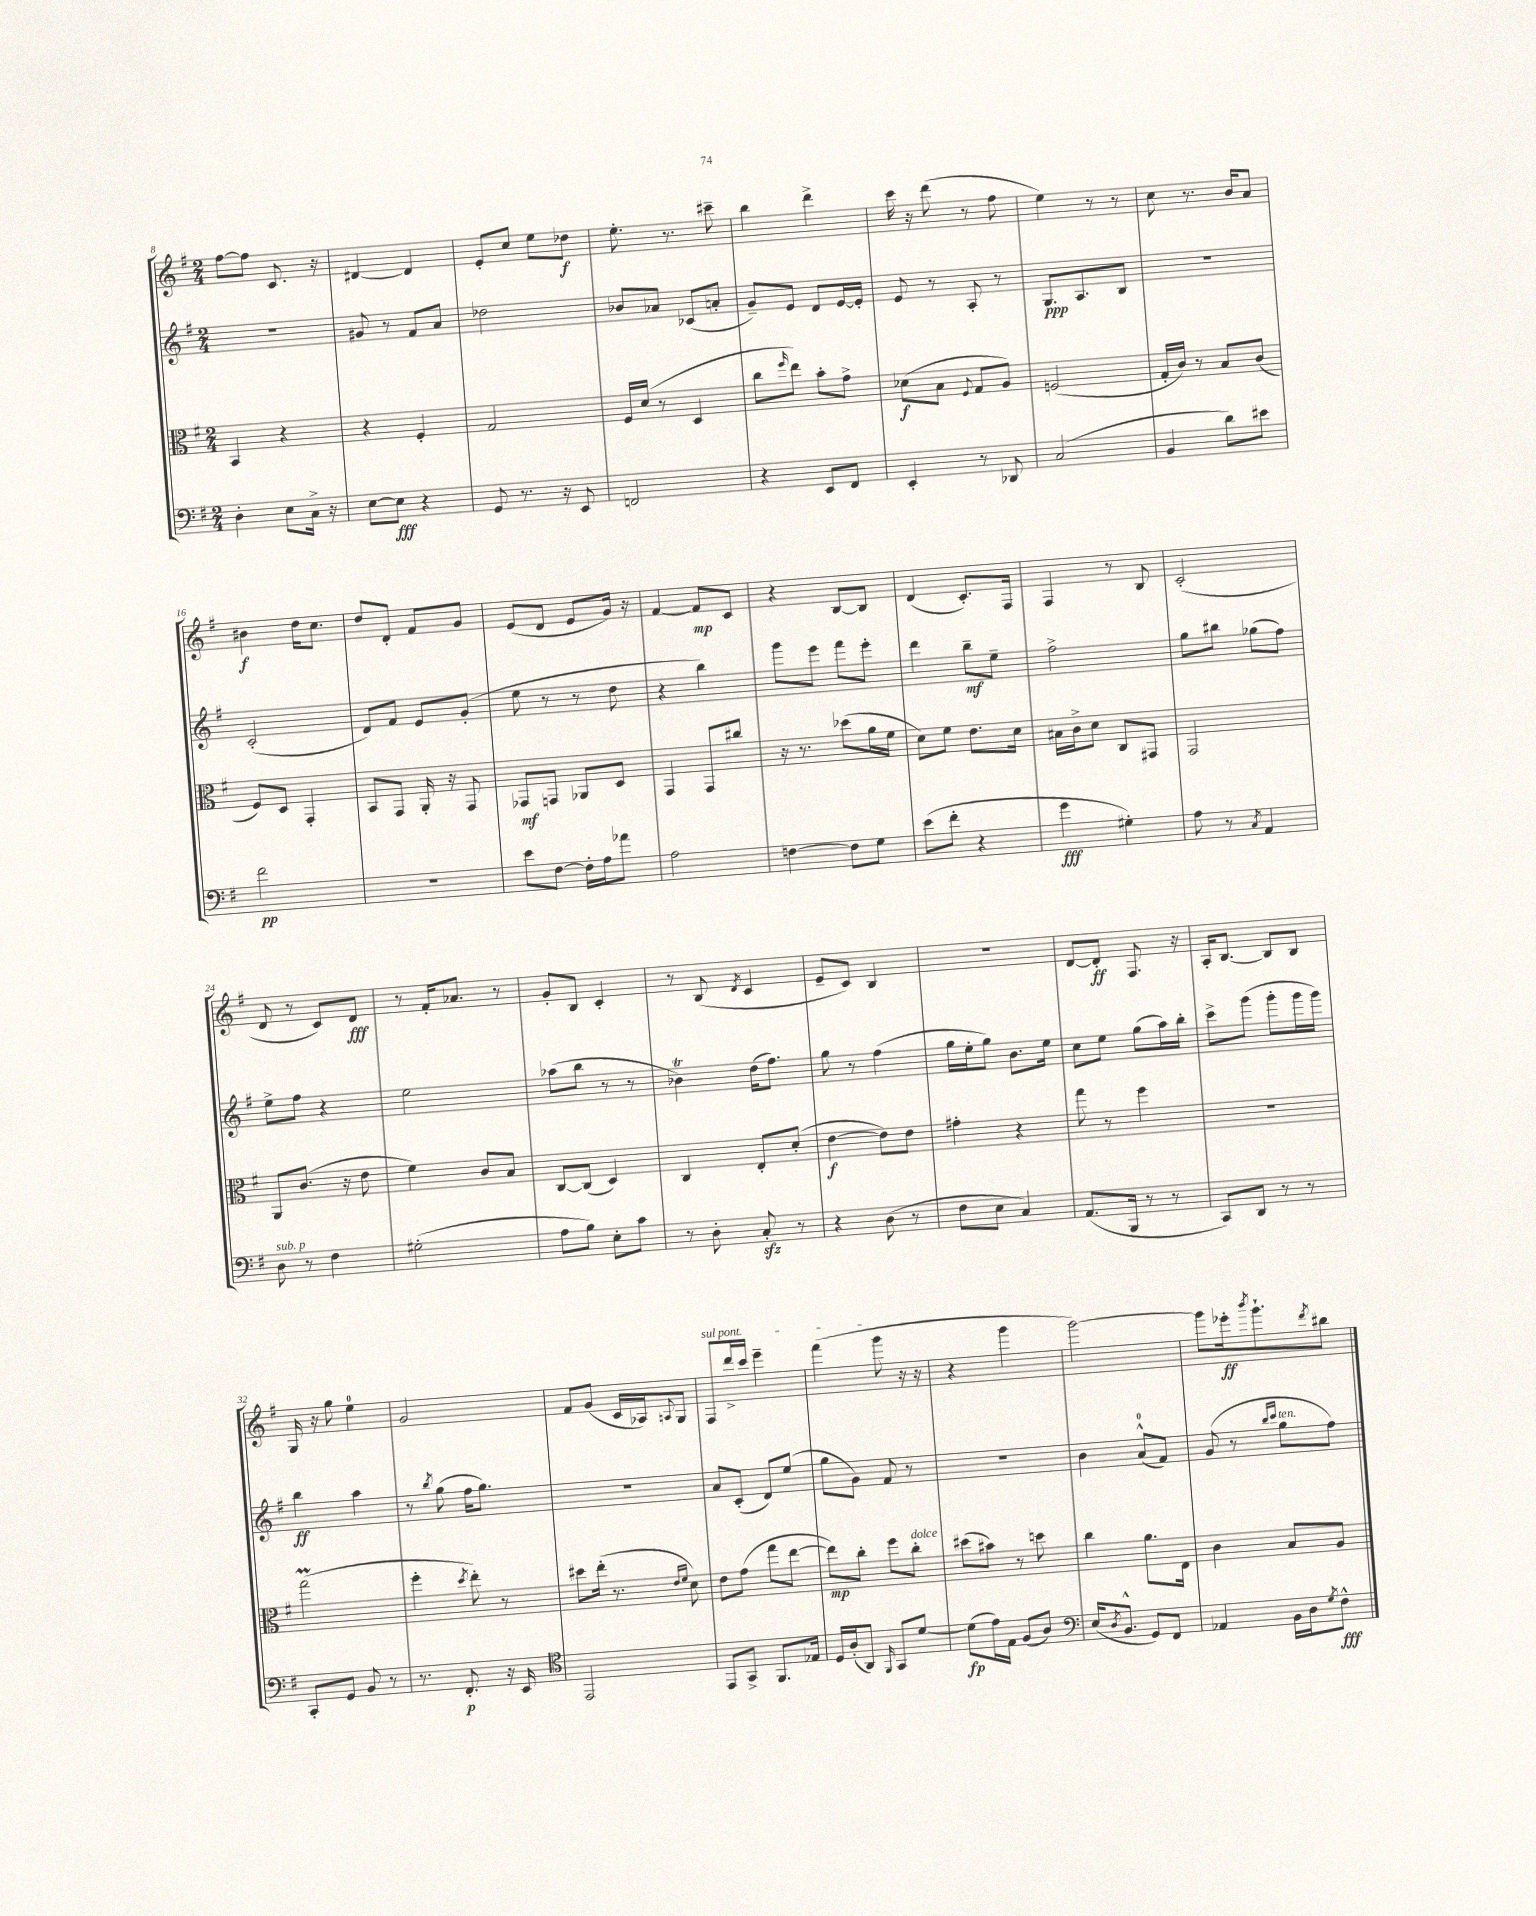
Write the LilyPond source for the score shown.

<<
\new StaffGroup <<
\new Staff = "s0" {
    \clef treble \key g \major \numericTimeSignature \time 2/4
    fis''8~ fis''8 c'8. r16 |
    dis'4~ dis'4 |
    e'8-. c''8 e''8 des''8\f |
    e''8.-. r8. cis'''8-- |
    b''4 d'''4-> |
    c'''16 r16 d'''8( r8 fis''8 |
    e''4) r8 r8 |
    c''8 r8. b'16 a'8 |
    bis'4\f d''16 c''8. |
    d''8 d'8-. fis'8 g'8 |
    e'8( d'8 e'8 g'16) r16 |
    fis'4~ fis'8\mp c'8 |
    r4 b8~ b8 |
    d'4( c'8.-.) fis16 |
    fis4 r8 b8 |
    c'2-.( |
    d'8 r8 c'8) d'8\fff |
    r8 fis'16-. aes'8. r8 |
    g'8-. b8 c'4-. |
    r8 b8( \acciaccatura { d'8 } c'4 |
    e'8-- c'8) b4 |
    r2 |
    d'8~ d'8-.\ff fis8. r16 |
    a16-. b8.~ b8 b8 |
    g16 r16 g''8 e''4-0 |
    g'2 |
    fis'8 g'8( c'16 aes16) \appoggiatura { a8 } g8 |
    \once \override TextSpanner.bound-details.left.text = \markup { \italic "sul pont." } fis8\startTextSpan d'''16-> c'''16 e'''4-- |
    fis'''4( g'''8\stopTextSpan r16 r16 |
    r4 g'''4 |
    g'''2~) |
    g'''8 ees'''16-.\ff \acciaccatura { b'''8 } g'''8.-! \acciaccatura { d'''8 } bis''8 \bar "|." |
}
\new Staff = "s1" {
    \clef treble \key g \major \numericTimeSignature \time 2/4
    R2 |
    gis'8 r8 fis'8 a'8 |
    des''2 |
    bes'8 aes'8 ces'8( a'8-. |
    g'8--) e'8 d'8 e'16~ e'16-. |
    e'8 r8 a8-. r8 |
    g8.\ppp a8. b8 |
    R2 |
    c'2-.( |
    d'8) fis'8 e'8 g'8-.( |
    e''8 r8 r8 d''8 |
    r4 b''4) |
    g'''8 e'''8 fis'''8 e'''8-. |
    d'''4 b''8--\mf e''8-- |
    fis''2-> |
    g''8 bis''8 ges''8( fis''8) |
    e''8-> fis''8 r4 |
    e''2 |
    aes''8( b''8 r8 r8 |
    bes'4\trill) d''16( fis''8.) |
    g''8 r8 fis''4( |
    g''16 e''16-. g''8) b'8. e''16 |
    c''8 e''8 g''8( a''16) b''16-. |
    c'''8-> g'''8( g'''8-. g'''16 g'''16) |
    b''4\ff a''4 |
    r8 \acciaccatura { b''8 } g''8( fis''16 g''8.) |
    R2 |
    a'8 c'8-.( d'8) e''8( |
    g''8 g'8) fis'8 r8 |
    r2 |
    b'4 a'8-0-^( fis'8) |
    g'8( r8 \grace { b''16 c'''16 } g''8^\markup { \italic "ten." } fis''8) \bar "|." |
}
\new Staff = "s2" {
    \clef alto \key g \major \numericTimeSignature \time 2/4
    b,4 r4 |
    r4 fis4-. |
    g2 |
    fis16 d'16( r8 d4 |
    c''8 \grace { fis''16 } e''8) b'8-. g'8-> |
    des'8\f( b8 \appoggiatura { fis8 } g8 a8) |
    f2( |
    g16-. c'16) r8 b8 c'8( |
    fis8) d8 g,4-. |
    b,8 g,8 a,16-. r16 g,8 |
    ges,8\mf g,8 aes,8 d8 |
    g,4 g,8 cis''8 |
    r16 r8. des''8( a'16 fis'16 |
    d'8) fis'8 e'8. d'16 |
    bis16 c'16-> d'8 c8 gis,8 |
    g,2 |
    a,8 c'8.( r16 e'8 |
    fis'4) c'8 b8 |
    c8~ c8( d4) |
    c4 e8-. d'8-.( |
    e'4~\f e'8) e'8 |
    gis'4-. r4 |
    g''8 r8 fis''4 |
    r2 |
    g''2\prall( |
    fis''4-. \acciaccatura { d''8 } e''8-.) r8 |
    dis''8 e''16-.( r8. \grace { e'16 fis'16 } d'8) |
    e'8 g'8( g''8 e''8~ |
    e''8\mp) c''8-. fis''8 c''8-.^\markup { \italic "dolce" } |
    dis''8( bis'8) r8 d''8 |
    c''4 a'8. e16 |
    c'4 b8 a8 \bar "|." |
}
\new Staff = "s3" {
    \clef bass \key g \major \numericTimeSignature \time 2/4
    d4-. e8 c16-> r16 |
    e8~ e8\fff r4 |
    g,8 r8. r16 e,8 |
    f,2 |
    r4 e,8 fis,8 |
    e,4-. r8 des,8 |
    c2( |
    b,4 d'8) eis'8 |
    fis'2\pp |
    r2 |
    e'8 fis8~ fis16-. a16 aes'8 |
    a2 |
    f4~ f8 g8 |
    e'8( fis'8-. r4 |
    g'4\fff gis4-.) |
    a8 r8 \acciaccatura { c8 } a,4 |
    d8^\markup { \italic "sub. p" } r8 fis4 |
    gis2-.( |
    a8 b8) e8-. c'8 |
    r8 d8-. c8-.\sfz r8 |
    r4 d8( r8 |
    fis8 e8 c4) |
    a,8.( b,,16 r8 r8 |
    c,8) d,8 r8 r8 |
    c,8-. g,8 b,8 r8 |
    r8. fis,8.-.\p r16 e,16 |
    \clef tenor e,2 |
    e,8 g,8-> fis,8. ees16 |
    d16 a16-.( a,8) \grace { fis,16 } g,8 d'8~ |
    d'8\fp( e'16) e16 fis8( a8) |
    \clef bass e16( \acciaccatura { d8 } b,8.-^ g,8) fis,8 |
    aes,4 b,16 d16 \acciaccatura { g8 } fis8-^\fff \bar "|." |
}
>>
>>
\layout { \context { \Score currentBarNumber = #8 } }
